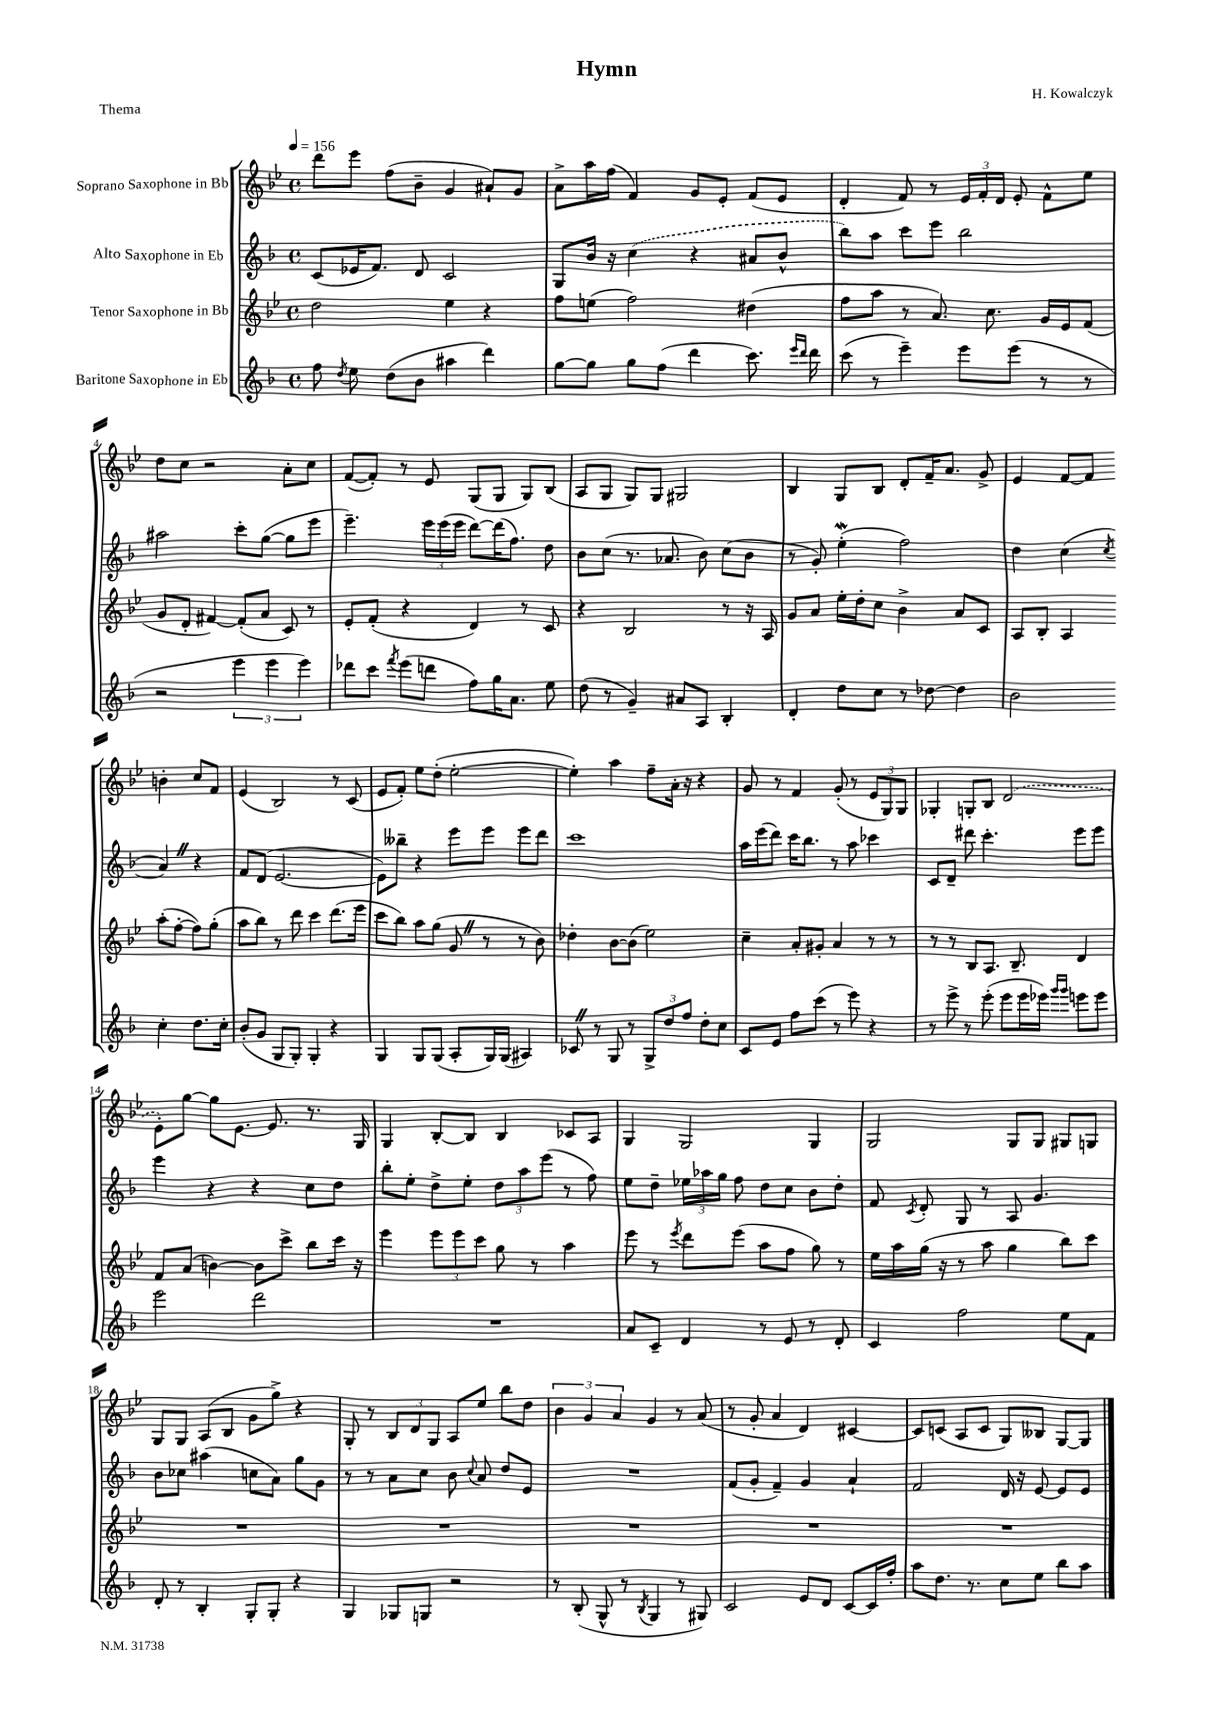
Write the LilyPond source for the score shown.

\header { title = "Hymn" composer = "H. Kowalczyk" piece = "Thema" }
<<
\new StaffGroup <<
\new Staff = "s0" \with { instrumentName = "Soprano Saxophone in Bb" } {
    \clef treble \key bes \major \defaultTimeSignature \time 4/4 \tempo 4 = 156
    \autoBeamOff d'''8[ ees'''8] f''8[( bes'8]-- g'4 ais'8[-!) g'8] |
    a'8[-> a''16 f''16]( f'4) g'8[ ees'8]-. f'8[( ees'8] |
    d'4-. f'8) r8 \tuplet 3/2 { ees'16[ f'16-. d'16] } ees'8-. f'8[-^ ees''8] |
    d''8[ c''8] r2 a'8[-. c''8] |
    f'8[~( f'8]-.) r8 ees'8 g8[( g8] g8[) bes8]( |
    a8[ g8] g8[) g8] gis2 |
    bes4 g8[ bes8] d'8[-. f'16-- a'8.] g'8-> |
    ees'4 f'8[~ f'8] b'4-. c''8[ f'8] |
    ees'4( bes2) r8 c'8( |
    ees'8[ f'8]-.) ees''8[ d''8]-.( ees''2~-. |
    ees''4-.) a''4 f''8[-- a'16]-. r16 r4 |
    g'8 r8 f'4 g'8-.( r8 \tuplet 3/2 { ees'8[ g8) g8] } |
    ges4-. g8[-. bes8] \once \slurDashed d'2( |
    ees'8[-.) g''8]~ g''8[ ees'8.]~ ees'8. r8. g16 |
    g4 bes8[~-. bes8] bes4 ces'8[ a8] |
    g4 g2 g4 |
    g2 g8[ g8] gis8[ g8] |
    g8[ g8] a8[( bes8] g'8[ g''8]->) r4 |
    g8-. r8 \tuplet 3/2 { bes8[ d'8 g8] } a8[ ees''8] bes''8[ d''8] |
    \tuplet 3/2 { bes'4 g'4 a'4 } g'4 r8 a'8( |
    r8 g'8-. a'4 d'4) cis'4~ |
    cis'8[ c'8]( a8[ c'8] g8[) beses8] g8[~ g8] \bar "|." |
}
\new Staff = "s1" \with { instrumentName = "Alto Saxophone in Eb" } {
    \clef treble \key f \major \defaultTimeSignature \time 4/4
    \autoBeamOff c'8[( ees'16 f'8.]) d'8 c'2 |
    g8[ bes'16] r16 \once \slurDashed c''4( r4 ais'8[ bes'8]-^ |
    bes''8[) a''8] c'''8[ e'''8] bes''2 |
    ais''2 c'''8[-. g''8]~( g''8[ e'''8] |
    e'''4.--) \tuplet 3/2 { e'''16[ e'''16( e'''16] } d'''8[~) d'''16( f''8.]) d''8 |
    bes'8[ c''8]( r8. aes'8. bes'8) c''8[( bes'8] |
    r8 g'8-.) e''4-.\mordent( f''2) |
    d''4 c''4( \acciaccatura { c''8 } a'4) \once \override BreathingSign.text = \markup { \musicglyph "scripts.caesura.straight" } \breathe r4 |
    f'8[ d'8]( e'2.~ |
    e'8[) beses''8]-- r4 e'''8[ e'''8] e'''8[ d'''8] |
    c'''1 |
    a''16[ e'''16( d'''8]) c'''16[ bes''8.] r8 a''8 ces'''4 |
    c'8[ d'8]-- dis'''8 c'''4.-. e'''8[ e'''8] |
    e'''4 r4 r4 c''8[ d''8] |
    bes''8[-. e''8]-. d''8[-> e''8]-. \tuplet 3/2 { d''8[ a''8 e'''8]( } r8 f''8) |
    e''8[ d''8]-- \tuplet 3/2 { ees''16[ aes''16 g''16] } f''8 d''8[ c''8] bes'8[ d''8]-. |
    f'8 \acciaccatura { c'8 } d'8-. g8 r8 a8 g'4. |
    bes'8[ ces''8] ais''4( c''8[ a'8]) g''8[ g'8] |
    r8 r8 a'8[ c''8] bes'8 \appoggiatura { c''8 } a'8 d''8[ e'8] |
    R1 |
    f'8[( g'8]-. f'4--) g'4 a'4-! |
    f'2 d'16 r16 e'8~ e'8[ e'8] \bar "|." |
}
\new Staff = "s2" \with { instrumentName = "Tenor Saxophone in Bb" } {
    \clef treble \key bes \major \defaultTimeSignature \time 4/4
    \autoBeamOff d''2 ees''4 r4 |
    f''8[ e''8]( f''2) dis''4( |
    f''8[ a''8] r8 a'8.) c''8. g'16[ ees'16 f'8]( |
    g'8[ d'8]-. fis'4~) fis'8[-.( a'8] c'8) r8 |
    ees'8[-. f'8]-.( r4 d'4) r8 c'8 |
    r4 bes2 r8 r16 a16 |
    g'8[ a'8] ees''16[-. d''16-. c''8] bes'4-> a'8[ c'8] |
    a8[ bes8]-. a4 a''8[-.( f''8]~-. f''8[) g''8]-.( |
    a''8[ bes''8]) r8 d'''8 c'''4 d'''8.[( ees'''16] |
    c'''8[ bes''8]) a''8[ g''8]( g'8 \once \override BreathingSign.text = \markup { \musicglyph "scripts.caesura.straight" } \breathe r8 r8 bes'8) |
    des''4-. bes'8[~ bes'8]( ees''2) |
    c''4-- a'8[-. gis'8]-. a'4 r8 r8 |
    r8 r8 bes8[ a8.] bes8.-- d'4 |
    f'8[ a'8]( b'4~) b'8[ c'''8]-> bes''8[ c'''16] r16 |
    ees'''4 \tuplet 3/2 { ees'''8[ ees'''8 c'''8] } g''8 r8 a''4 |
    ees'''8 r8 \acciaccatura { ees'''8 } d'''8[ ees'''8]( a''8[ f''8] g''8) r8 |
    ees''16[ a''16 g''16]( r16 r8 a''8 g''4 bes''8[) c'''8] |
    R1 |
    R1 |
    R1 |
    R1 |
    R1 \bar "|." |
}
\new Staff = "s3" \with { instrumentName = "Baritone Saxophone in Eb" } {
    \clef treble \key f \major \defaultTimeSignature \time 4/4
    \autoBeamOff f''8 \acciaccatura { d''8 } e''8 d''8[( bes'8] ais''4 d'''4) |
    g''8[~ g''8] g''8[ f''8]( d'''4 c'''8.) \grace { e'''16[ d'''16] } d'''16 |
    c'''8( r8 e'''4--) e'''8[ e'''8]( r8 r8 |
    r2 \tuplet 3/2 { e'''4 e'''4 e'''4) } |
    des'''8[ c'''8] \acciaccatura { f'''8 } e'''8[( d'''8] f''8[) g''16 a'8.] e''8 |
    d''8( r8 g'4--) ais'8[ a8] bes4-. |
    d'4-. d''8[ c''8] r8 des''8~ des''4 |
    bes'2 c''4-. d''8.[ c''16]-. |
    bes'8[-.( g'8] g8[ g8]-.) g4-. r4 |
    g4 g8[ g8]( a8[-. g16) g16]( ais4) |
    ces'8 \once \override BreathingSign.text = \markup { \musicglyph "scripts.caesura.straight" } \breathe r8 g8 r8 \tuplet 3/2 { g8[-> d''8 f''8] } d''8[-. c''8] |
    c'8[ e'8] f''8[ c'''8]( r8 e'''8) r4 |
    r8 e'''8-> r8 e'''8-.( e'''8[ e'''16 ees'''16]) \grace { g'''16[ g'''16] } e'''8[ e'''8] |
    e'''2 d'''2 |
    R1 |
    a'8[ c'8]-- d'4 r8 e'8 r8 d'8-. |
    c'4 f''2 e''8[ f'8] |
    d'8-. r8 bes4-. g8[-. g8]-. r4 |
    g4 ges8[ g8] r2 |
    r8 bes8-.( g8-^ r8 \acciaccatura { bes8 } g4 r8 gis8) |
    c'2 e'8[ d'8] c'8[~ c'16 f''16]-. |
    a''8[ d''8.] r8. c''8[ e''8] bes''8[ a''8] \bar "|." |
}
>>
>>
